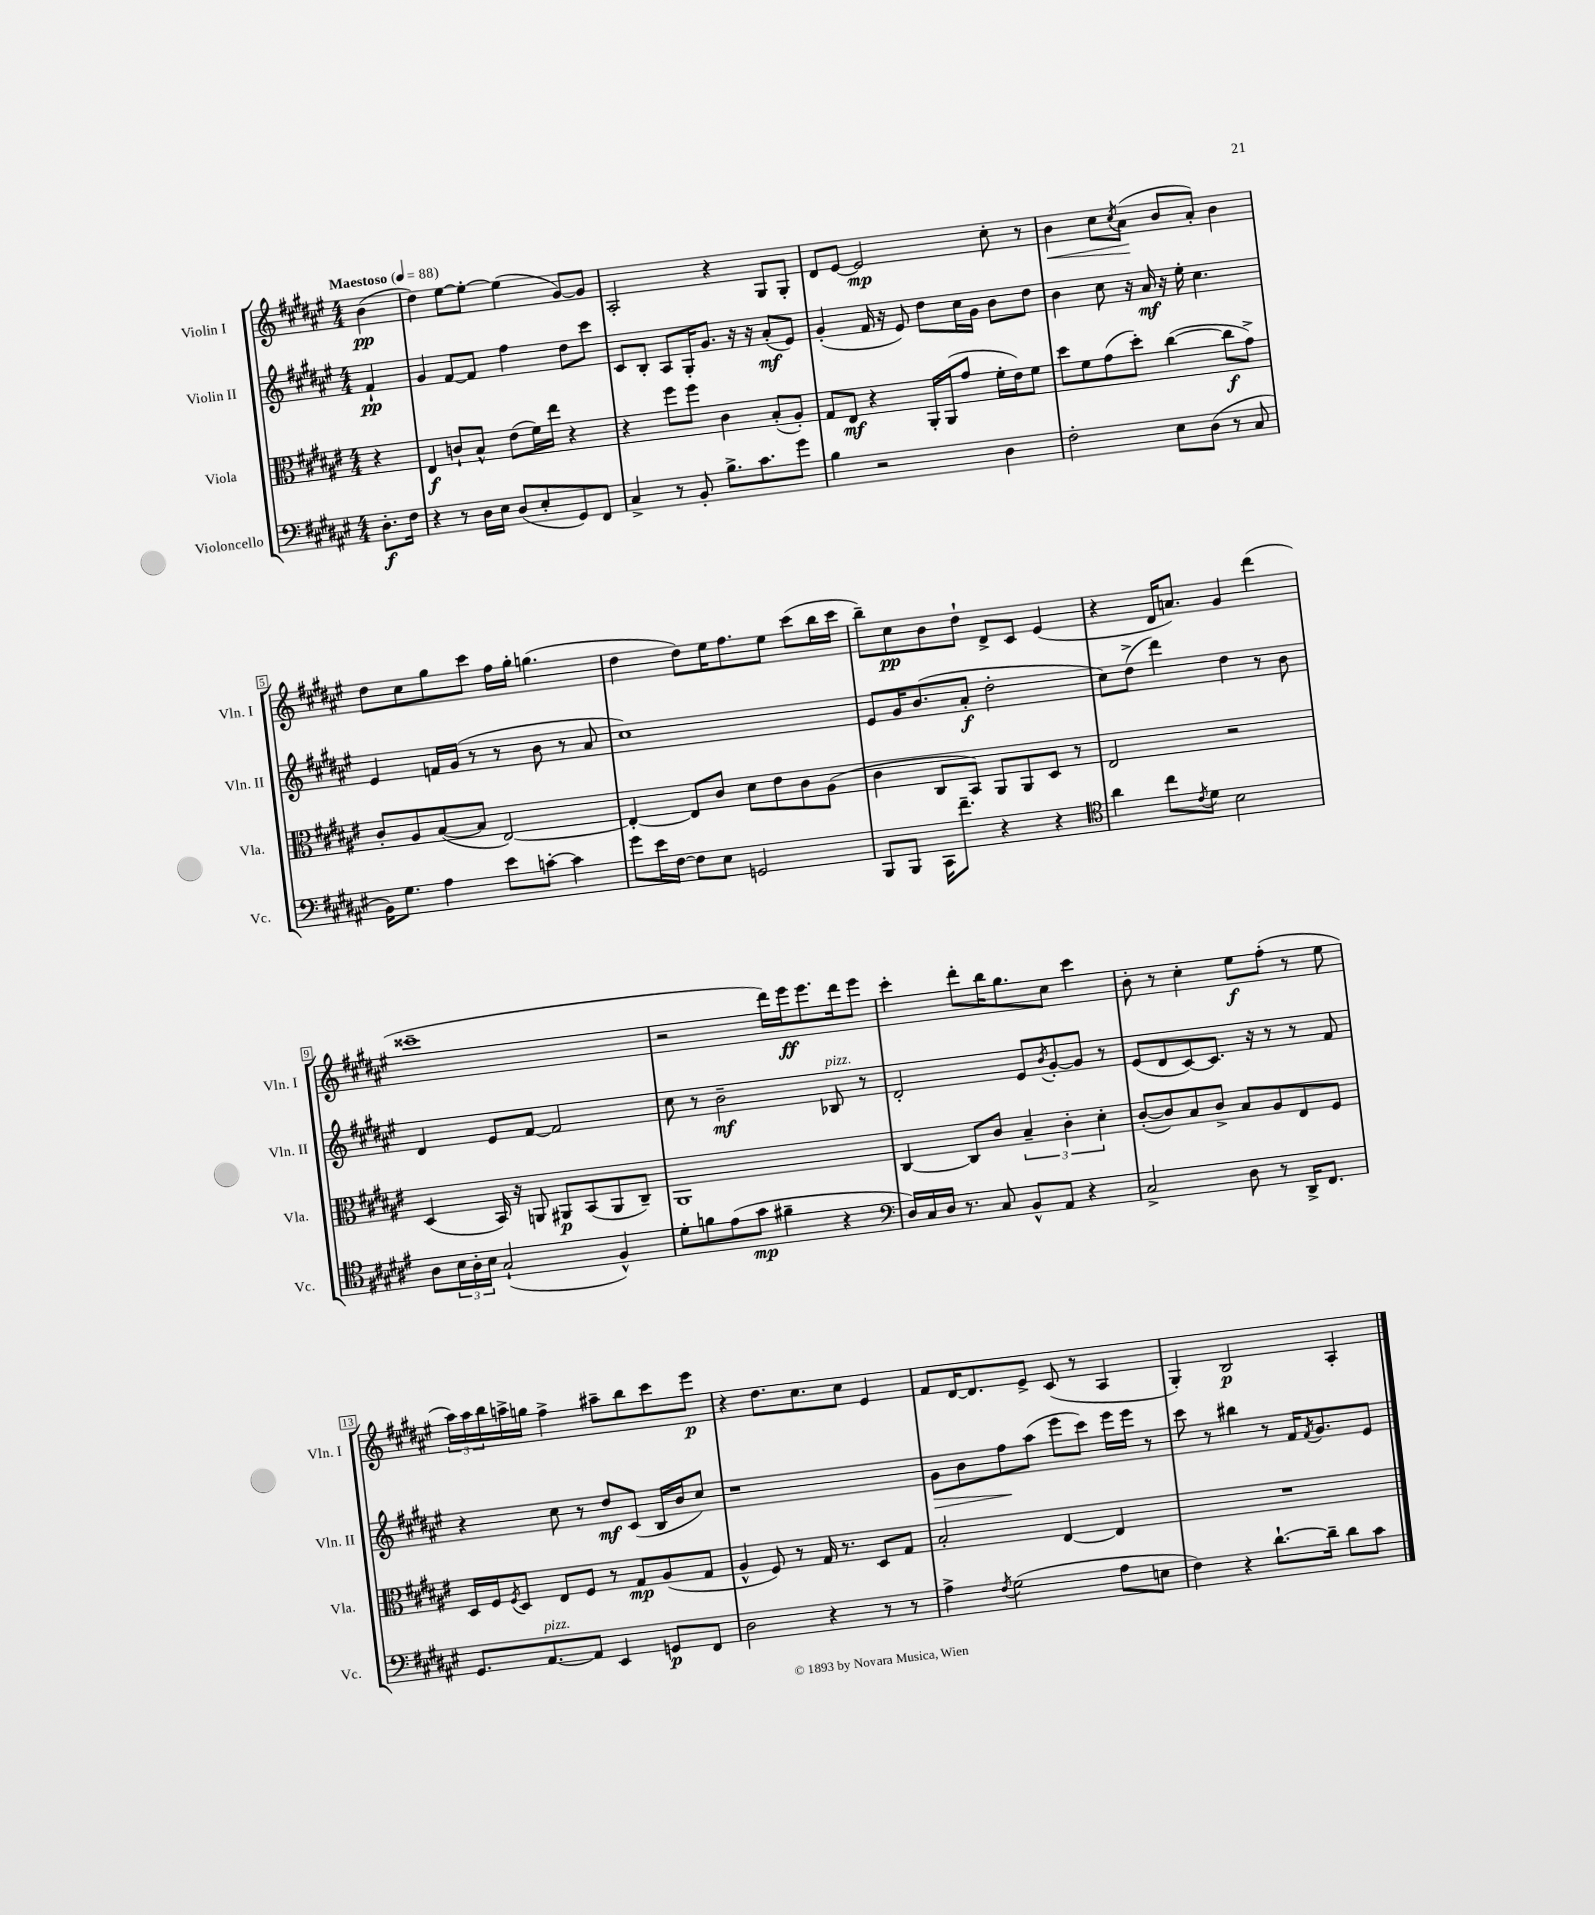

**kern	**dynam	**kern	**dynam	**kern	**dynam	**kern	**dynam
*part4	*part4	*part3	*part3	*part2	*part2	*part1	*part1
*staff4	*staff4	*staff3	*staff3	*staff2	*staff2	*staff1	*staff1
*I"Violoncello	*	*I"Viola	*	*I"Violin II	*	*I"Violin I	*
*I'Vc.	*	*I'Vla.	*	*I'Vln. II	*	*I'Vln. I	*
*clefF4	*	*clefC3	*	*clefG2	*	*clefG2	*
*k[f#c#g#d#a#e#]	*	*k[f#c#g#d#a#e#]	*	*k[f#c#g#d#a#e#]	*	*k[f#c#g#d#a#e#]	*
*M4/4	*	*M4/4	*	*M4/4	*	*M4/4	*
*MM88	*	*MM88	*	*MM88	*	*MM88	*
=	=	=	=	=	=	=	=
!	!	!	!	!	!	!LO:TX:a:B:t=Maestoso	!
8.D#'\L	f	4r	.	4f#`/	pp	(4b\	pp
16F#\Jk	.	.	.	.	.	.	.
=1	=1	=1	=1	=1	=1	=1	=1
4r	.	4E#/	f	4g#/	.	4dd#\)	.
8r	.	8cn`/L	.	[8f#/L	.	[8ee#\L	.
16D#\LL	.	8B^^/J	.	8f#/J]	.	8ee#'\J_	.
16E#\JJ	.	.	.	.	.	.	.
(8D#/L	.	(8e#\L	.	4ff#\	.	(4ee#\]	.
8E#'/	.	16f#\L)	.	.	.	.	.
.	.	16ee#\JJ	.	.	.	.	.
8GG#/)	.	4r	.	8dd#\L	.	[8g#/L)	.
8FF#/J	.	.	.	8ccc#\J	.	8g#/J]	.
=2	=2	=2	=2	=2	=2	=2	=2
4C#^/	.	4r	.	8c#/L	.	2A#'/	.
.	.	.	.	8B'/J	.	.	.
8r	.	8ff#\L	.	8A#/L	.	.	.
8BB'/	.	8ff#\J	.	16G#'/K	.	.	.
.	.	.	.	8.g#/J	.	.	.
8.B^\L	.	4c#\	.	.	.	4r	.
.	.	.	.	16r	.	.	.
8.c#\	.	.	.	16r	.	.	.
.	.	(8B'/L	.	(8a#'/L	mf	8G#/L	.
8g#\J	.	8A#'/J)	.	8e#/J)	.	8G#'/J	.
=3	=3	=3	=3	=3	=3	=3	=3
4B\	.	8G#/L	.	(4g#'/	.	8d#/L	.
.	.	8E#/J	mf	.	.	[8e#/J	.
2r	.	4r	.	16f#/	.	2e#/]	mp
.	.	.	.	16r	.	.	.
.	.	.	.	8e#/)	.	.	.
.	.	16AA#'/LL	.	8dd#\L	.	.	.
.	.	(16AA#/J	.	.	.	.	.
.	.	8g#/J	.	16cc#\L	.	.	.
.	.	.	.	16g#\JJ	.	.	.
4D#\	.	16f#'\LL	.	8b\L	.	8cc#'\	.
.	.	16e#\J)	.	.	.	.	.
.	.	8f#\J	.	8dd#\J	.	8r	.
=4	=4	=4	=4	=4	=4	=4	=4
!	!	!	!	!	!	!	!LO:HP:b
2F#'\	.	8dd#\L	.	4b\	.	4b\	<
.	.	8f#\	.	.	.	.	.
.	.	(8g#\	.	8cc#\	.	8cc#\L	.
.	.	.	.	.	.	8qcc#/	.
.	.	8dd#'\J)	.	16r	.	(8a#\J	.
.	.	.	.	16a#/	mf	.	.
8E#\L	.	([4cc#\	.	16r	.	8b/L	[
.	.	.	.	16ee#'\	.	.	.
(8D#\J	.	.	.	4.cc#\	.	8a#'/J)	.
8r	.	8cc#\L]	f	.	.	4b\	.
8C#/	.	8g#^\J)	.	.	.	.	.
!!LO:LB:g=z
=5	=5	=5	=5	=5	=5	=5	=5
16BB\KL)	.	8c#'/L	.	4e#/	.	8dd#\L	.
8.G#\J	.	.	.	.	.	.	.
.	.	8A#/	.	.	.	8cc#\	.
4A#\	.	([8B/	.	16fn/LL	.	8gg#\	.
.	.	.	.	(16g#/JJ	.	.	.
.	.	8B/J]	.	8r	.	8ccc#\J	.
8e#\L	.	[2E#/)	.	8r	.	16ff#\LL	.
.	.	.	.	.	.	16gg#'\JJ	.
[8cn'\J	.	.	.	8b\	.	(4.ggn\	.
4c\]	.	.	.	8r	.	.	.
.	.	.	.	8a#/	.	.	.
=6	=6	=6	=6	=6	=6	=6	=6
8g#\L	.	4E#'/_	.	1cc#)	.	4dd#\	.
16e#\L	.	.	.	.	.	.	.
[16F#\JJ	.	.	.	.	.	.	.
8F#\L]	.	8E#/L]	.	.	.	8dd#\L)	.
8E#\J	.	8c#/J	.	.	.	16ee#\K	.
.	.	.	.	.	.	8.ff#\	.
2GGn/	.	8d#\L	.	.	.	.	.
.	.	8e#\	.	.	.	8ee#\J	.
.	.	8c#\	.	.	.	(8ccc#\L	.
.	.	(8A#\J	.	.	.	16bb\L	.
.	.	.	.	.	.	16ccc#\JJ	.
=7	=7	=7	=7	=7	=7	=7	=7
8BBB/L	.	4c#\	.	8e#/L	.	8bb~\L)	.
8BBB/J	.	.	.	16g#/K	.	8cc#\	pp
.	.	.	.	(8.b/	.	.	.
16CC#\KL	.	8C#/L	.	.	.	8b\	.
8.f#~\J	.	.	.	.	.	.	.
.	.	8BB/J)	.	8a#'/J	f	8dd#`\J	.
4r	.	8AA#/L	.	2dd#'\	.	8d#^/L	.
.	.	8AA#/	.	.	.	8c#/J	.
4r	.	8D#/J	.	.	.	(4e#/	.
.	.	8r	.	.	.	.	.
=8	=8	=8	=8	=8	=8	=8	=8
*clefC4	*	*	*	*	*	*	*
4a#\	.	2E#/	.	8cc#\L)	.	4r	.
.	.	.	.	(8dd#^\J	.	.	.
8cc#\L	.	.	.	4ddd#\)	.	16d#/KL	.
.	.	.	.	.	.	8.an/J)	.
8qc#/	.	.	.	.	.	.	.
8d#\J	.	.	.	.	.	.	.
2B\	.	2r	.	4dd#\	.	4g#/	.
.	.	.	.	8r	.	(4ddd#\	.
.	.	.	.	8b\	.	.	.
!!LO:LB:g=z
=9	=9	=9	=9	=9	=9	=9	=9
8A#\L	.	(4D#/	.	4d#/	.	1ccc##X~	.
24B\L	.	.	.	.	.	.	.
24A#'\	.	.	.	.	.	.	.
24B\JJ	.	.	.	.	.	.	.
(2G#`/	.	16BB/)	.	8e#/L	.	.	.
.	.	16r	.	.	.	.	.
.	.	8AAn/	.	[8f#/J	.	.	.
.	.	8AA#X/L	p	2f#/]	.	.	.
.	.	(8BB/	.	.	.	.	.
4F#^^/)	.	8AA#/	.	.	.	.	.
.	.	8C#~/J)	.	.	.	.	.
=10	=10	=10	=10	=10	=10	=10	=10
8d#'\L	.	1AA#	.	8cc#\	.	2r	.
8fn\	.	.	.	8r	.	.	.
(8e#\	.	.	.	2b~\	mf	.	.
8g#\J	mp	.	.	.	.	.	.
4f#X~\	.	.	.	.	.	16ddd#\LL)	.
.	.	.	.	.	.	16eee#\J	ff
.	.	.	.	.	.	8.eee#\	.
!	!	!	!	!LO:TX:a:i:t=pizz.	!	!	!
4r	.	.	.	8B-X/	.	.	.
.	.	.	.	.	.	16ddd#\k	.
.	.	.	.	8r	.	8eee#\J	.
=11	=11	=11	=11	=11	=11	=11	=11
*clefF4	*	*	*	*	*	*	*
16D#/LL)	.	[4C#/	.	2d#'/	.	4ccc#'\	.
16C#/	.	.	.	.	.	.	.
16D#/JJ	.	.	.	.	.	.	.
8.r	.	.	.	.	.	.	.
.	.	8C#/L]	.	.	.	8ddd#'\L	.
8C#/	.	8c#/J	.	.	.	16bb\K	.
.	.	.	.	.	.	8.gg#\	.
8BB^^/L	.	6B~/	.	8e#/L	.	.	.
.	.	.	.	8qb/	.	.	.
8AA#/J	.	.	.	[8g#'/	.	8cc#\J	.
.	.	6c#'\	.	.	.	.	.
4r	.	.	.	8g#/J]	.	4ccc#\	.
.	.	6d#'\	.	.	.	.	.
.	.	.	.	8r	.	.	.
=12	=12	=12	=12	=12	=12	=12	=12
2C#^/	.	([8c#'/L	.	(8e#/L	.	8b'\	.
.	.	8c#/])	.	8d#/	.	8r	.
.	.	8B/	.	[8c#/)	.	4cc#'\	.
.	.	8c#^/J	.	8.c#/J]	.	.	.
8D#\	.	8B/L	.	.	.	8ee#\L	f
.	.	.	.	16r	.	.	.
8r	.	8A#/	.	8r	.	(8ff#'\J	.
16DD#^/KL	.	8E#/	.	8r	.	8r	.
8.FF#/J	.	.	.	.	.	.	.
.	.	8F#/J	.	8f#/	.	8ee#\	.
!!LO:LB:g=z
=13	=13	=13	=13	=13	=13	=13	=13
8.GG#/L	.	16D#/LL	.	4r	.	24aa#\LL)	.
.	.	.	.	.	.	24aa#\	.
.	.	16F#/J	.	.	.	.	.
.	.	.	.	.	.	24bb\	.
.	.	8qF#/	.	.	.	.	.
.	.	8D#/J	.	.	.	16aan^\	.
!LO:TX:a:i:t=pizz.	!	!	!	!	!	!	!
[8.AA#/	.	.	.	.	.	16ggn\JJ	.
.	.	8E#/L	.	8cc#\	.	4ff#^\	.
8AA#/J]	.	8F#/J	.	8r	.	.	.
4EE#/	.	8r	.	8dd#/L	mf	8aa#X~\L	.
.	.	8G#/L	mp	(8c#/J	.	8bb\	.
8GGn/L	p	(8A#/	.	16B/LL	.	8ccc#\	.
.	.	.	.	16b/J	.	.	.
8FF#/J	.	8G#/J	.	8cc#/J)	.	8eee#\J	p
=14	=14	=14	=14	=14	=14	=14	=14
2D#\	.	4A#^^/	.	1r	.	4r	.
.	.	8F#/)	.	.	.	8.dd#\L	.
.	.	8r	.	.	.	.	.
.	.	.	.	.	.	8.cc#\	.
4r	.	16G#/	.	.	.	.	.
.	.	8.r	.	.	.	.	.
.	.	.	.	.	.	8cc#\J	.
8r	.	8D#/L	.	.	.	4e#/	.
8r	.	8G#/J	.	.	.	.	.
=15	=15	=15	=15	=15	=15	=15	=15
!	!	!	!	!	!LO:HP:b	!	!
4A#^\	.	2B'/	.	8g#\L	>	8f#/L	.
.	.	.	.	8b\	.	[16d#/K	.
.	.	.	.	.	.	8.d#/]	.
8qF#/	.	.	.	.	.	.	.
(2G#\	.	.	.	8ff#\	.	.	.
.	.	.	.	(8aa#\J	]	8e#^/J	.
.	.	[4E#/	.	8eee#\L	.	(8c#/	.
.	.	.	.	8ccc#\J)	.	8r	.
8A#\L	.	4E#/]	.	16eee#\LL	.	4A#/	.
.	.	.	.	16eee#\JJ	.	.	.
8En\J	.	.	.	8r	.	.	.
=16	=16	=16	=16	=16	=16	=16	=16
4F#\)	.	1r	.	8ccc#\	.	4G#'/)	.
.	.	.	.	8r	.	.	.
4r	.	.	.	4bb#X\	.	2B/	p
[8.d#`\L	.	.	.	8r	.	.	.
.	.	.	.	16f#/KL	.	.	.
.	.	.	.	8qf#/	.	.	.
16d#~\Jk]	.	.	.	8.g#/	.	.	.
8d#\L	.	.	.	.	.	4A#'/	.
8c#\J	.	.	.	8e#/J	.	.	.
==	==	==	==	==	==	==	==
*-	*-	*-	*-	*-	*-	*-	*-
